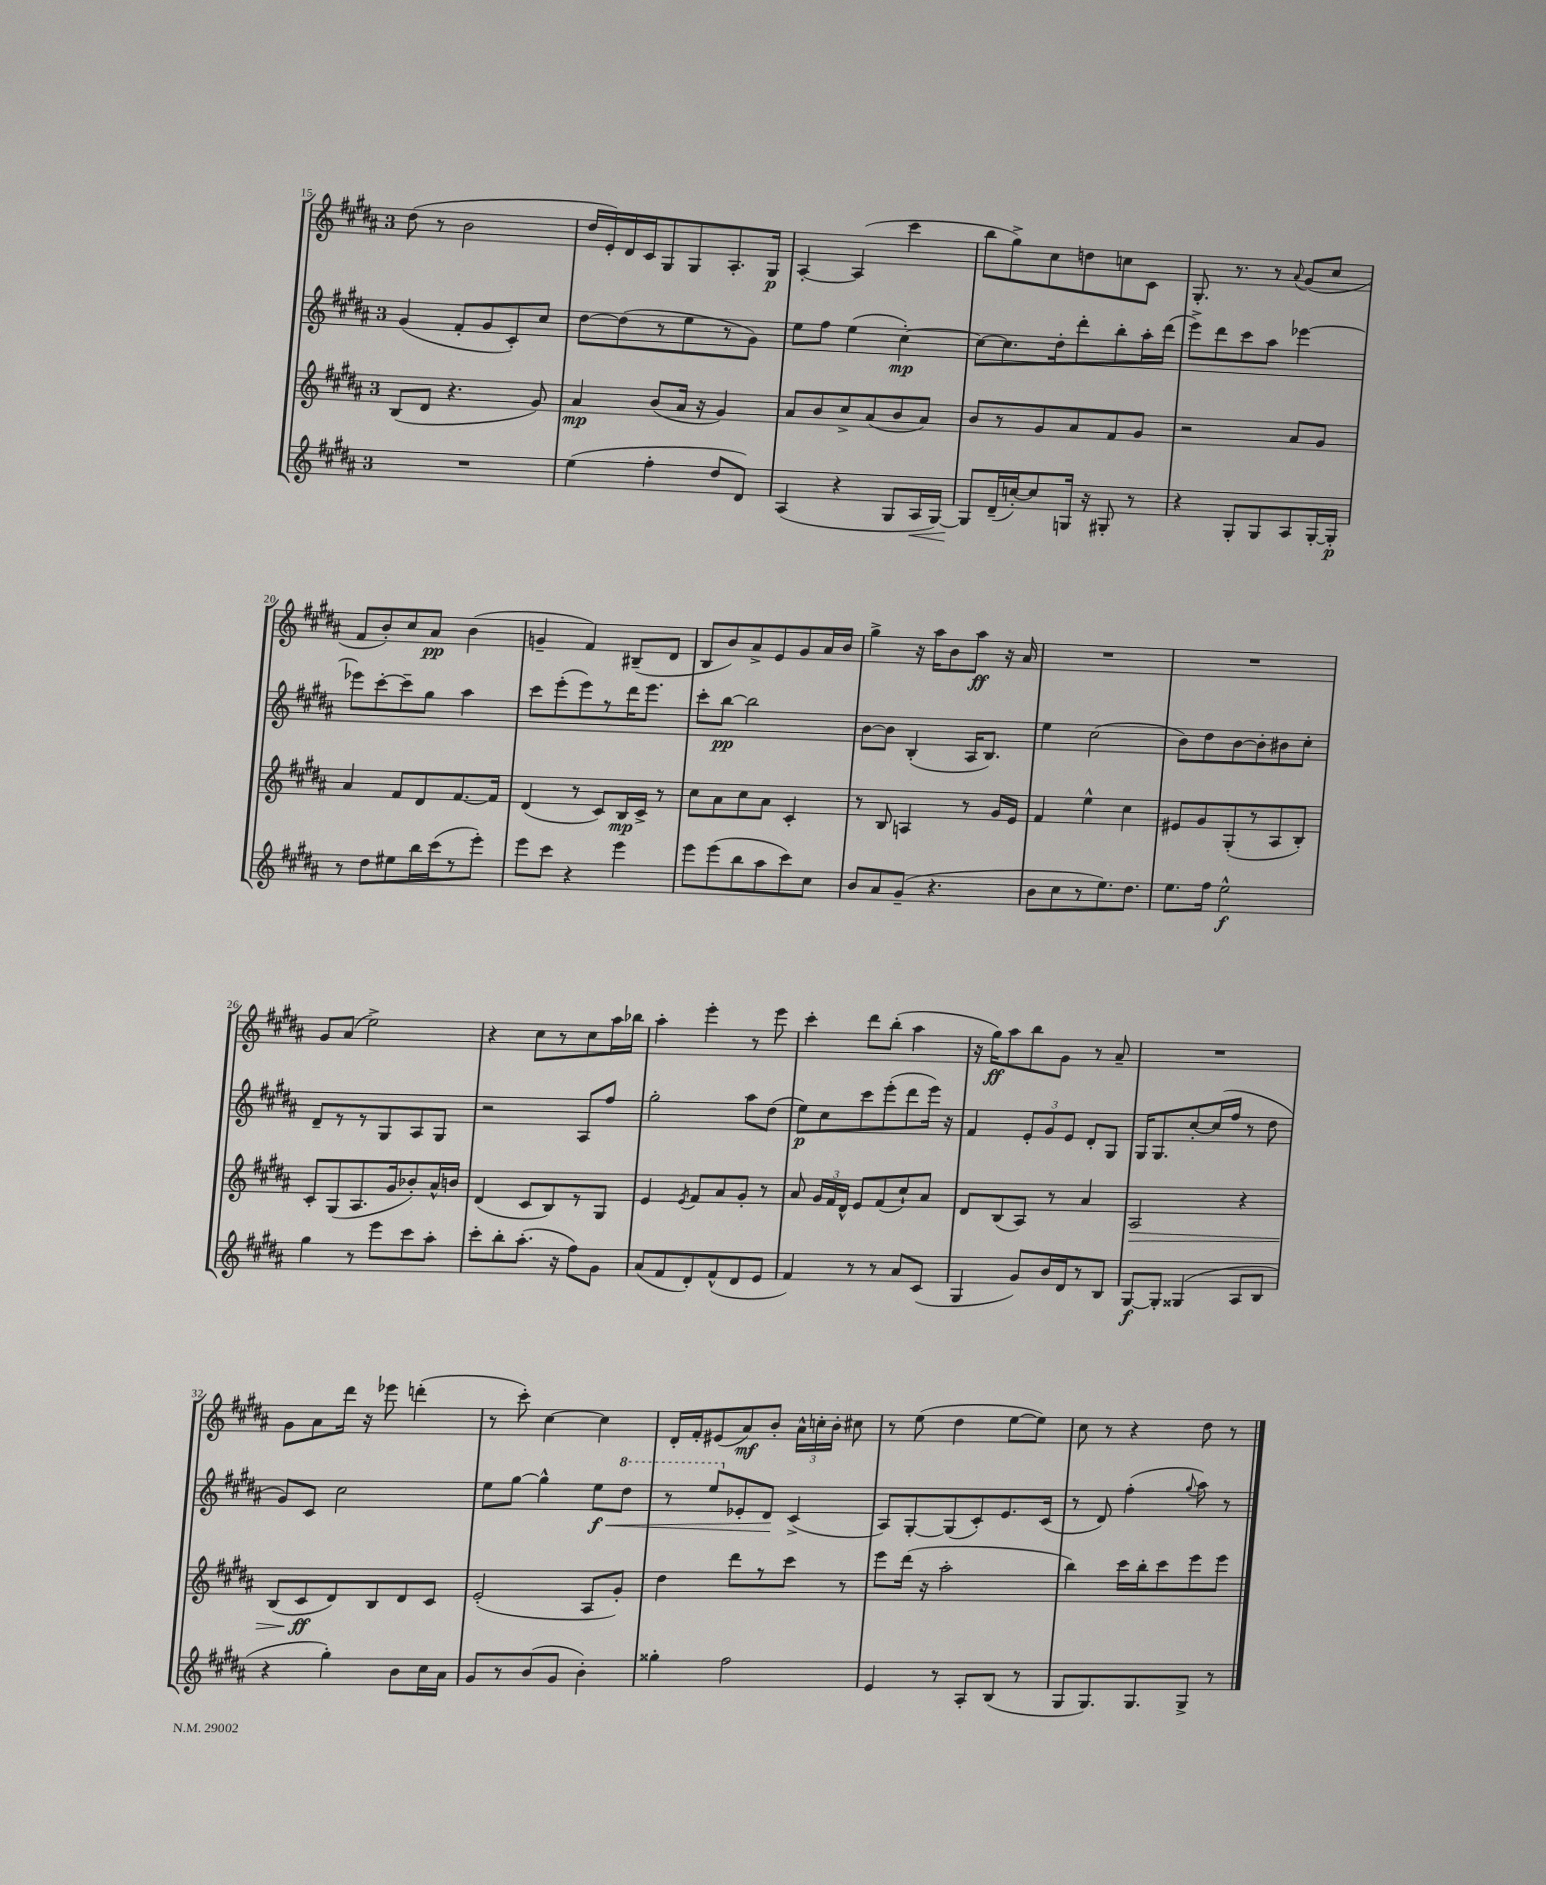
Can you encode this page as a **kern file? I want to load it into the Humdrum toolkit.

**kern	**kern	**kern	**kern
*staff4	*staff3	*staff2	*staff1
*clefG2	*clefG2	*clefG2	*clefG2
*k[f#c#g#d#a#]	*k[f#c#g#d#a#]	*k[f#c#g#d#a#]	*k[f#c#g#d#a#]
*M3/4	*M3/4	*M3/4	*M3/4
2.r	(8B	(4g#	(8dd#
.	8d#	.	8r
.	4.r	8f#'	2b
.	.	8g#	.
.	.	8c#')	.
.	8g#)	8cc#	.
=	=	=	=
(4ee	4a#	[8dd#	16dd#
.	.	.	16e')
.	.	(8dd#]	16d#
.	.	.	16c#
4ff#'	(8b	8r	8G#
.	16a#	8ee	8G#
.	16r	.	.
8dd#	4g#)	8r	8.A#'
8d#)	.	8g#)	.
.	.	.	16G#
=	=	=	=
(4A#	8a#	8ee	[4A#'
.	8b	8ff#	.
4r	8cc#^	(4ee	(4A#]
.	(8a#	.	.
8G#	8b	[4cc#')	4ccc#
16A#	8a#)	.	.
[16G#)	.	.	.
=	=	=	=
8G#]	8b	8cc#_	8bb
(16d#~	8r	8.cc#]	8gg#^)
[16cc')	.	.	.
8cc]	8g#	.	8cc#
.	.	16dd#'	.
16G	8a#	8ddd#'	8dd
16r	.	.	.
8G#'	8f#	8bb'	8cc
8r	8g#	16aa#'	8c#
.	.	(16ddd#	.
=	=	=	=
4r	2r	8eee^)	8.G#'
.	.	8ddd#	.
.	.	.	8.r
8G#'	.	8ccc#	.
8G#	.	8aa#	8r
.	.	.	8qqa#
8A#	8a#	[4eee-	(8g#
[16G#'	8g#	.	8cc#
16G#']	.	.	.
=	=	=	=
8r	4a#	8eee-]	8f#
8dd#	.	[8ccc#'	8b')
8ee#	8f#	8ccc#~]	8cc#
16bb	8d#	8gg#	8a#
(16ccc#	.	.	.
8r	[8.f#	4aa#	(4b
8eee')	.	.	.
.	16f#]	.	.
=	=	=	=
8eee	(4d#	8ccc#	4g~
8ccc#	.	(8eee'	.
4r	8r	8eee)	4f#)
.	8c#)	8r	.
4eee	16B	16ddd#	(8B#~
.	16c#^	8.eee	.
.	8r	.	8d#
=	=	=	=
8eee	8cc#	8ccc#'	8B
(8eee	8a#	[8bb	8b)
8bb	8cc#	2bb]	8a#^
8aa#	8a#	.	8e
8ccc#)	4c#'	.	8g#
8cc#	.	.	16a#
.	.	.	16b
=	=	=	=
8b	8r	[8b	4gg#^
8a#	8B	8b]	.
(8g#~	4A	(4B'	16r
.	.	.	16aa#
4.r	.	.	8b
.	8r	16A#	8aa#
.	.	8.B)	.
.	16g#	.	16r
.	16e	.	16a#
=	=	=	=
8b	4f#	4ee	2.r
8cc#	.	.	.
8r	4ee^^	(2cc#	.
8.ee)	.	.	.
.	4cc#	.	.
8.dd#	.	.	.
=	=	=	=
8.ee	8e#	8b)	2.r
.	8g#	8dd#	.
16ff#	.	.	.
2ee^^	(8G#'	[8b	.
.	8r	8b']	.
.	8A#	8b#	.
.	8B')	8cc#'	.
=	=	=	=
4gg#	8c#'	8d#~	8g#
.	(8G#	8r	(8a#
8r	8.A#	8r	2ee^)
8eee	.	8G#	.
.	16g#	.	.
8ccc#	8b-')	8A#	.
8aa#'	16a#^^	8G#	.
.	16b	.	.
=	=	=	=
8ccc#'	(4d#	2r	4r
8bb'	.	.	.
(8.aa#'	8c#	.	8cc#
.	8B)	.	8r
16r	.	.	.
8ff#)	8r	8A#	8cc#
8g#	8G#	8ff#	16aa#
.	.	.	16bb-
=	=	=	=
(8a#	4e	2gg#'	4aa#'
8f#	.	.	.
.	8qe	.	.
8d#')	8f#	.	4eee'
(8f#^^	8a#	.	.
8d#	8g#'	8aa#	8r
8e	8r	(8dd#	8eee
=	=	=	=
4f#)	8a#	8ee)	4ccc#'
.	24g#	8cc#	.
.	24f#	.	.
.	24d#^^	.	.
8r	8e	8ccc#	8ddd#
8r	(8f#	(8eee'	(8bb'
8a#	8cc#`)	8ddd#	4aa#
(8c#	8a#	16eee)	.
.	.	16r	.
=	=	=	=
4G#	8d#	4f#	16r
.	.	.	16gg#)
.	(8B	.	8aa#
8g#)	8A#)	12e'	8bb
.	.	12g#	.
16b	8r	.	8g#
.	.	12e	.
16d#	.	.	.
8r	4a#	8d#'	8r
8B	.	8G#	8a#~
=	=	=	=
[8G#	2A#	16G#	2.r
.	.	8.G#	.
8G#']	.	.	.
(4G##	.	[8cc#'	.
.	.	(16cc#]	.
.	.	16ff#	.
8A#	4r	8r	.
8B	.	8dd#	.
=	=	=	=
4r	(8B	8g#)	8g#
.	8c#	8c#	8a#
4gg#')	8d#)	2cc#	16ddd#
.	.	.	16r
.	8B	.	8eee-
8b	8d#	.	(4ddd'
16cc#	8c#	.	.
16a#	.	.	.
=	=	=	=
8g#	(2e'	8ee	8r
8r	.	[8gg#	8ccc#')
(8b	.	4gg#^^]	[4cc#
8g#	.	.	.
4b')	8A#	8ee	4cc#]
.	8g#')	8ddd#	.
=	=	=	=
4gg##'	4dd#	8r	16d#'
.	.	.	16f#'
.	.	8eee	(8e#
2ff#	8ddd#	8e-'	8a#)
.	8r	8d#	8b'
.	8ccc#	(4c#^	24a#^^
.	.	.	24cc'
.	.	.	24b'
.	8r	.	8cc#
=	=	=	=
4e	8eee	8A#)	8r
.	(16ddd#	[8G#'	(8ee
.	16r	.	.
8r	2aa#'	(8G#]	4dd#
8A#'	.	8c#')	.
(8B	.	8.e	[8ee
8r	.	.	8ee])
.	.	(16c#	.
=	=	=	=
8G#	4bb)	8r	8cc#
8.G#)	.	8d#)	8r
.	16ccc#	(4ff#'	4r
8.G#	16bb'	.	.
.	8ccc#	.	.
.	.	8qqgg#	.
8G#^	8eee	8aa#)	8dd#
8r	8eee	8r	8r
==	==	==	==
*-	*-	*-	*-
